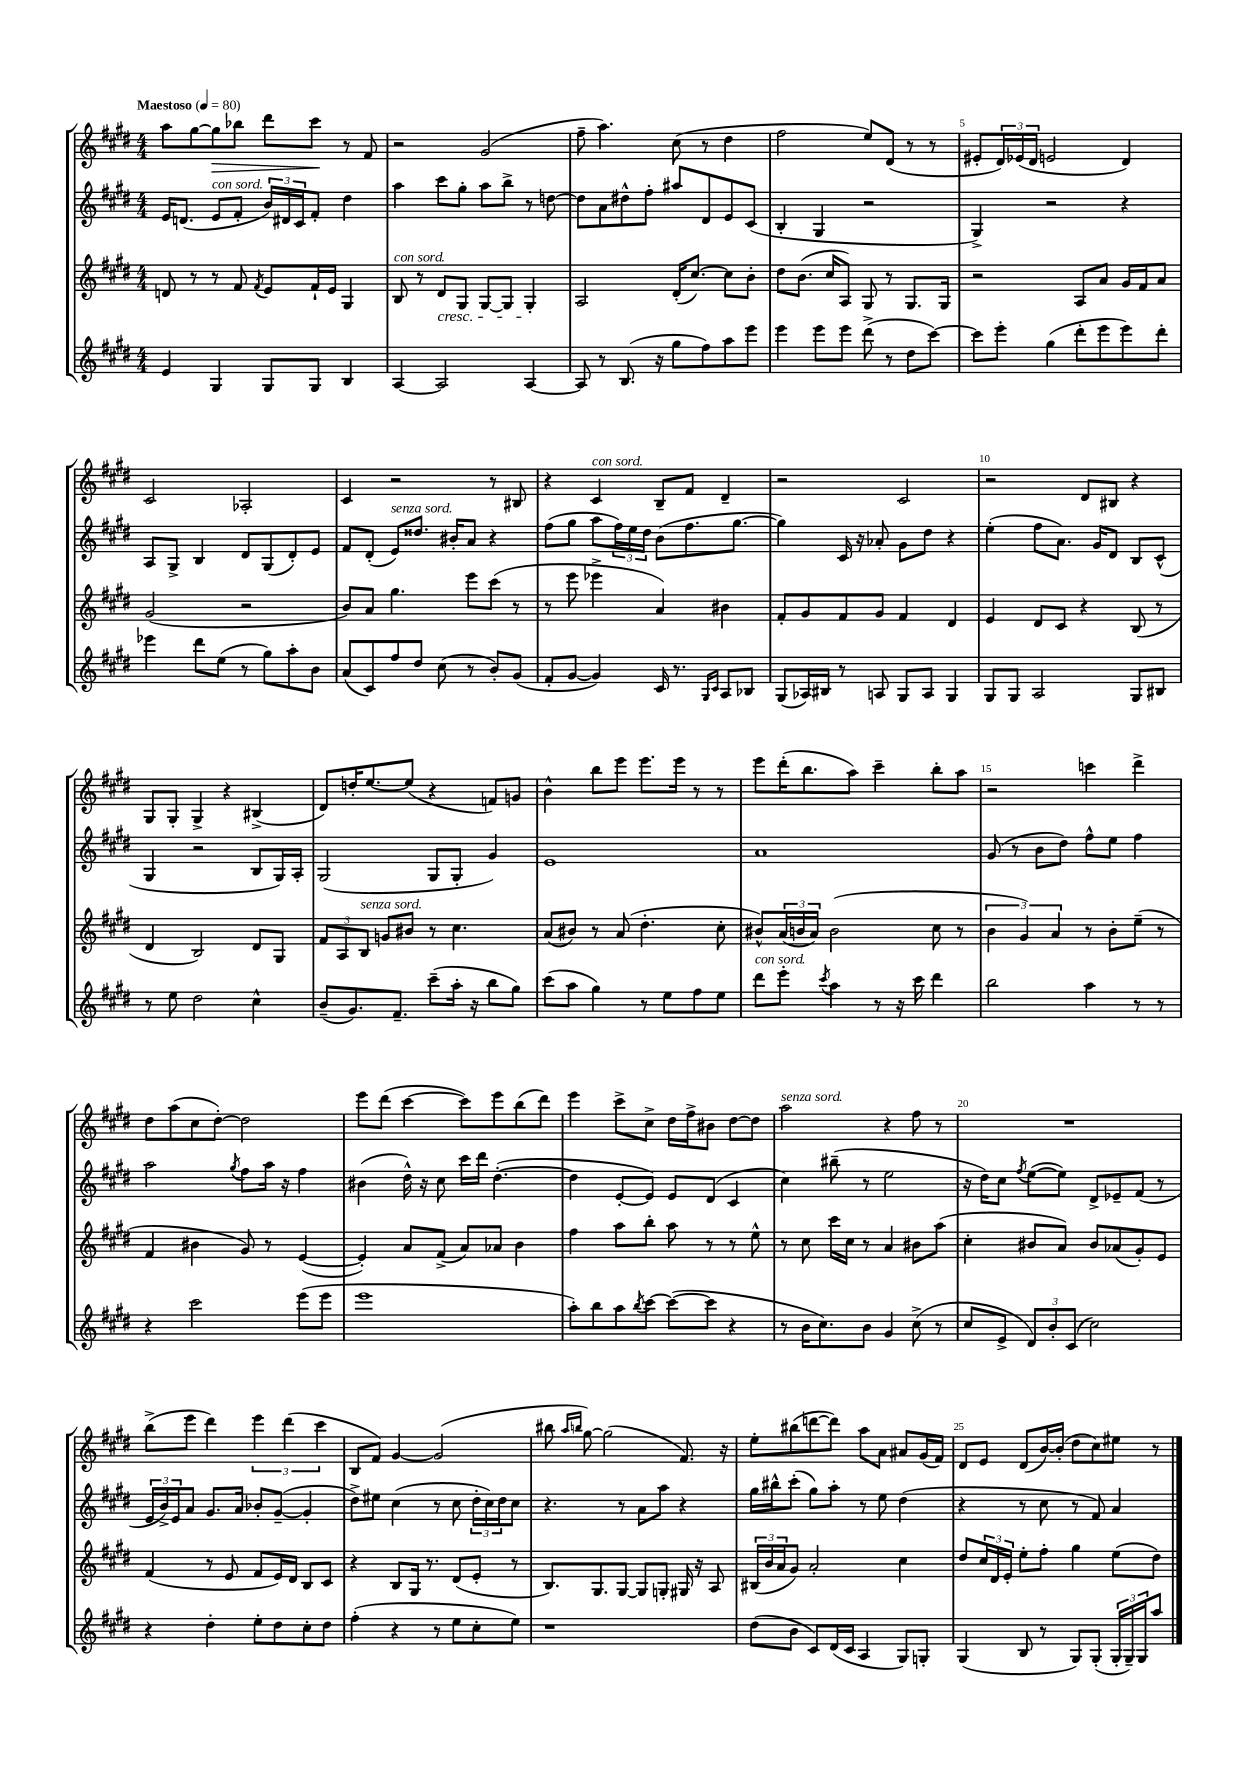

**kern	**kern	**kern	**kern	**dynam
*part4	*part3	*part2	*part1	*part1
*staff4	*staff3	*staff2	*staff1	*staff1
*clefG2	*clefG2	*clefG2	*clefG2	*
*k[f#c#g#d#]	*k[f#c#g#d#]	*k[f#c#g#d#]	*k[f#c#g#d#]	*
*M4/4	*M4/4	*M4/4	*M4/4	*
*MM80	*MM80	*MM80	*MM80	*
=1	=1	=1	=1	=1
!	!	!	!LO:TX:a:B:t=Maestoso	!
4e/	8dn/	16e/KL	8aa\L	.
.	.	(8.dn/J	.	.
.	8r	.	[8gg#\	.
!	!	!LO:TX:a:i:t=con sord.	!	!
!	!	!	!	!LO:HP:b
4G#/	8r	8e/L	8gg#\]	>
.	8f#/	8f#'/J	8bb-X\J	.
.	8qf#/	.	.	.
8G#/L	8e/L	24b/LL)	8ddd#\L	.
.	.	24d#X/	.	.
.	.	24c#/J	.	.
8G#/J	16f#`/L	8f#'/J	8ccc#\J	.
.	16e/JJ	.	.	.
4B/	4G#/	4dd#\	8r	]
.	.	.	8f#/	.
=2	=2	=2	=2	=2
!	!LO:TX:a:i:t=con sord.	!	!	!
[4A/	8B/	4aa\	2r	.
.	8r	.	.	.
!	!LO:TX:b:i:t=cresc.	!	!	!
2A/]	8d#/L	8ccc#\L	.	.
.	8G#/J	8gg#'\J	.	.
.	[8G#/L	8aa\L	(2g#/	.
.	8G#/J]	8bb^\J	.	.
[4A/	4G#'/	8r	.	.
.	.	[8ddn\	.	.
=3	=3	=3	=3	=3
8A/]	2A/	8dd\L]	8ff#~\	.
8r	.	8a\	4.aa\)	.
(8.B/	.	8dd#X^^\	.	.
.	.	8ff#'\J	.	.
16r	.	.	.	.
8gg#\L	(16d#'/KL	8aa#X/L	(8cc#\	.
.	[8.cc#/J)	.	.	.
8ff#\)	.	8d#/	8r	.
8aa\	8cc#\L]	8e/	4dd#\	.
8eee\J	8b'\J	(8c#/J	.	.
=4	=4	=4	=4	=4
4eee\	8dd#\L	4B'/	2ff#\	.
.	(8.b\J	.	.	.
8eee\L	.	4G#/	.	.
.	16cc#/KL	.	.	.
8eee\J	8A/J)	.	.	.
(8ddd#^\	8G#/	2r	8ee/L)	.
8r	8r	.	(8d#/J	.
8dd#\L	8.G#/L	.	8r	.
[8ccc#\J)	.	.	8r	.
.	16G#/Jk	.	.	.
=5	=5	=5	=5	=5
8ccc#\L]	2r	4G#^/)	8e#X'/L	.
8eee'\J	.	.	24d#/L)	.
.	.	.	(24e-X/	.
.	.	.	24d#/JJ	.
(4gg#\	.	2r	2en/	.
8ddd#'\L	8A/L	.	.	.
8eee\	8a/J	.	.	.
8eee\)	16g#/LL	4r	4d#/)	.
.	16f#/J	.	.	.
8ddd#'\J	8a/J	.	.	.
!!LO:LB:g=z
=6	=6	=6	=6	=6
4eee-X\	(2g#/	8A/L	2c#/	.
.	.	8G#^/J	.	.
8ddd#\L	.	4B/	.	.
(8ee\J	.	.	.	.
8r	2r	8d#/L	2A-X'/	.
8gg#\L)	.	(8G#/	.	.
8aa'\	.	8d#'/)	.	.
8b\J	.	8e/J	.	.
=7	=7	=7	=7	=7
(8a/L	8b/L)	8f#/L	4c#/	.
8c#/)	8a/J	(8d#'/J	.	.
!	!	!LO:TX:a:i:t=senza sord.	!	!
8ff#/	4.gg#\	8e/L)	2r	.
8dd#/J	.	8.dd##X/J	.	.
(8cc#\	.	.	.	.
.	.	16b#X'/KL	.	.
8r	8eee\L	8a/J	.	.
8b'/L)	(8ccc#\J	4r	8r	.
(8g#/J	8r	.	8B#X/	.
=8	=8	=8	=8	=8
8f#'/L	8r	(8ff#\L	4r	.
[8g#/J	8eee\	8gg#\J	.	.
!	!	!	!LO:TX:a:i:t=con sord.	!
4g#/])	4eee-X^\	8aa\L	4c#/	.
.	.	24ff#\L)	.	.
.	.	24ee\	.	.
.	.	24dd#\JJ	.	.
16c#/	4a/)	(8b\L	8B~/L	.
8.r	.	.	.	.
.	.	8.ff#\	8f#/J	.
16qqG#/LL	.	.	.	.
16qqc#/JJ	.	.	.	.
8A/L	4b#X\	.	4d#~/	.
.	.	[8.gg#\J	.	.
8B-X/J	.	.	.	.
=9	=9	=9	=9	=9
(8G#/L	8f#'/L	4gg#\])	2r	.
16A-X/L)	8g#/	.	.	.
16B#X/JJ	.	.	.	.
8r	8f#/	16c#/	.	.
.	.	16r	.	.
8An/	8g#/J	8a-X'/	.	.
8G#/L	4f#/	8g#\L	2c#/	.
8A/J	.	8dd#\J	.	.
4G#/	4d#/	4r	.	.
=10	=10	=10	=10	=10
8G#/L	4e/	(4ee'\	2r	.
8G#/J	.	.	.	.
2A/	8d#/L	8ff#\L	.	.
.	8c#/J	8.a\J)	.	.
.	4r	.	8d#/L	.
.	.	16g#/KL	.	.
.	.	8d#/J	8B#X/J	.
8G#/L	(8B/	8B/L	4r	.
8B#X/J	8r	(8c#^^/J	.	.
!!LO:LB:g=z
=11	=11	=11	=11	=11
8r	4d#/	4G#/	8G#/L	.
8ee\	.	.	8G#'/J	.
2dd#\	2B/)	2r	4G#^/	.
.	.	.	4r	.
4cc#^^\	8d#/L	8B/L	(4B#X^/	.
.	8G#/J	16G#/L)	.	.
.	.	16A'/JJ	.	.
=12	=12	=12	=12	=12
(8b~/L	12f#/L	(2G#/	8d#/L)	.
.	12A/	.	.	.
8.g#/)	.	.	16ddn'/K	.
!	!LO:TX:a:i:t=senza sord.	!	!	!
.	12B/J	.	.	.
.	.	.	[8.ee/	.
.	8gn/L	.	.	.
8.f#~/J	.	.	.	.
.	8b#X/J	.	(8ee/J]	.
(8ccc#~\L	8r	8G#/L	4r	.
16aa'\Jk	4.cc#\	8G#'/J	.	.
16r	.	.	.	.
8bb\L	.	4g#/)	8fn/L)	.
8gg#\J)	.	.	8gn/J	.
=13	=13	=13	=13	=13
(8ccc#\L	(8a/L	1e	4b^^\	.
8aa\J	8b#X/J)	.	.	.
4gg#\)	8r	.	8bb\L	.
.	(8a/	.	8eee\J	.
8r	4.dd#'\	.	8.eee\L	.
8ee\L	.	.	.	.
.	.	.	16eee\Jk	.
8ff#\	.	.	8r	.
8ee\J	8cc#'\	.	8r	.
=14	=14	=14	=14	=14
!LO:TX:a:i:t=con sord.	!	!	!	!
8ddd#\L	8b#X^^/L)	1a	8eee\L	.
8eee'\J	(24a/L	.	(16ddd#'\K	.
.	24bn/	.	.	.
.	.	.	8.bb\	.
.	24a/JJ)	.	.	.
8qccc#/	.	.	.	.
4aa\	(2b\	.	.	.
.	.	.	8aa\J)	.
8r	.	.	4ccc#~\	.
16r	.	.	.	.
16ccc#\	.	.	.	.
4ddd#\	8cc#\	.	8bb'\L	.
.	8r	.	8aa\J	.
=15	=15	=15	=15	=15
2bb\	6b\	(8g#/	2r	.
.	.	8r	.	.
.	6g#/)	.	.	.
.	.	8b\L	.	.
.	6a/	.	.	.
.	.	8dd#\J)	.	.
4aa\	8r	8ff#^^\L	4cccn\	.
.	8b'\L	8ee\J	.	.
8r	(8ee~\J	4ff#\	4ddd#^\	.
8r	8r	.	.	.
!!LO:LB:g=z
=16	=16	=16	=16	=16
4r	4f#/	2aa\	8dd#\L	.
.	.	.	(8aa\	.
2ccc#\	4b#X\	.	8cc#\	.
.	.	.	[8dd#'\J)	.
.	.	8qgg#/	.	.
.	8g#/)	8ff#\L	2dd#\]	.
.	8r	16aa\Jk	.	.
.	.	16r	.	.
(8eee\L	([4e/	4ff#\	.	.
8eee\J	.	.	.	.
=17	=17	=17	=17	=17
1eee	4e'/])	(4b#X\	8eee\L	.
.	.	.	(8ddd#\J	.
.	8a/L	16dd#^^\)	[4ccc#\	.
.	.	16r	.	.
.	(8f#^/J	8cc#\	.	.
.	8a/L)	16ccc#\LL	8ccc#\L])	.
.	.	16ddd#\JJ	.	.
.	8a-X/J	([4.dd#'\	8eee\	.
.	4b\	.	(8bb\	.
.	.	.	8ddd#\J)	.
=18	=18	=18	=18	=18
8aa'\L)	4ff#\	4dd#\]	4eee\	.
8bb\	.	.	.	.
8aa\	8aa\L	[8e'/L	8ccc#^\L	.
8qbb/	.	.	.	.
[8ccc#\J	8bb'\J	8e/J])	8cc#^\J	.
(8ccc#\L_	8aa\	8e/L	16dd#\LL	.
.	.	.	16ff#^\J	.
8ccc#\J]	8r	(8d#/J	8b#X\J	.
4r	8r	4c#/	[8dd#\L	.
.	8ee^^\	.	8dd#\J]	.
=19	=19	=19	=19	=19
!	!	!	!LO:TX:a:i:t=senza sord.	!
8r	8r	4cc#\)	2aa\	.
16b\KL	8cc#\	.	.	.
8.cc#\)	.	.	.	.
.	16ccc#\LL	(8bb#X~\	.	.
.	16cc#\JJ	.	.	.
8b\J	8r	8r	.	.
4g#/	4a/	2ee\	4r	.
(8cc#^\	8b#X\L	.	8ff#\	.
8r	(8aa\J	.	8r	.
=20	=20	=20	=20	=20
8cc#/L	4cc#'\	16r	1r	.
.	.	16dd#\KL)	.	.
8e^/J	.	8cc#\J	.	.
.	.	8qff#/	.	.
12d#/L)	8b#X/L	([8ee\L	.	.
12b'/	.	.	.	.
.	8a/J)	8ee\J])	.	.
(12c#/J	.	.	.	.
2cc#\)	8b#/L	8d#^/L	.	.
.	(8a-X/	8e-X~/	.	.
.	8g#'/)	(8f#/J	.	.
.	8e/J	8r	.	.
!!LO:LB:g=z
=21	=21	=21	=21	=21
4r	(4f#/	24e/LL	(8bb^\L	.
.	.	24b^/)	.	.
.	.	24e/J	.	.
.	.	8a/J	8eee\J	.
4dd#'\	8r	8.g#/L	4ddd#\)	.
.	8e/	.	.	.
.	.	16a/Jk	.	.
8ee'\L	8f#/L	8b-X'/L	6eee\	.
8dd#\	16e/L)	([8g#~/J	.	.
.	.	.	(6ddd#\	.
.	16d#/JJ	.	.	.
8cc#'\	8B/L	4g#'/]	.	.
.	.	.	6ccc#\	.
8dd#\J	8c#/J	.	.	.
=22	=22	=22	=22	=22
(4ff#'\	4r	8dd#^\L)	8B/L	.
.	.	8ee#X\J	8f#/J)	.
4r	8B/L	(4cc#\	[4g#/	.
.	16G#/Jk	.	.	.
.	8.r	.	.	.
8r	.	8r	(2g#/]	.
8ee\L	(8d#/L	8cc#\	.	.
8cc#'\	8e'/J	24dd#'\LL	.	.
.	.	24cc#\)	.	.
.	.	24dd#\J	.	.
8ee\J)	8r	8cc#\J	.	.
=23	=23	=23	=23	=23
1r	8.B/L)	4.r	8bb#X\	.
.	.	.	16qqaa/LL	.
.	.	.	16qqbbn/JJ	.
.	.	.	[8gg#\)	.
.	8.G#/	.	.	.
.	.	.	(2gg#\]	.
.	[8G#/J	8r	.	.
.	8G#/L]	8a\L	.	.
.	8Gn'/J	8aa\J	.	.
.	16G#X/	4r	8.f#/)	.
.	16r	.	.	.
.	8A/	.	.	.
.	.	.	16r	.
=24	=24	=24	=24	=24
(8dd#\L	(24B#X/LL	16gg#\LL	8ee'\L	.
.	24b/	.	.	.
.	.	16bb#X^^\J	.	.
.	24a/J	.	.	.
8b\J	8g#/J)	(8ccc#'\J	(8bb#X\	.
8c#/L)	2a'/	8gg#\L)	[8dddn\	.
(16d#/L	.	8aa'\J	8ddd\J])	.
16c#/JJ	.	.	.	.
4A/	.	8r	8aa\L	.
.	.	8ee\	8a\J	.
8G#/L)	4cc#\	(4dd#\	8a#X/L	.
8Gn'/J	.	.	(16g#/L	.
.	.	.	16f#/JJ)	.
=25	=25	=25	=25	=25
(4G#/	8dd#/L	4r	8d#/L	.
.	24cc#/L	.	8e/J	.
.	24d#/	.	.	.
.	24e'/JJ	.	.	.
8B/	8ee'\L	8r	(8d#/L	.
8r	8ff#'\J	8cc#\	[16b/L)	.
.	.	.	(16b'/JJ]	.
8G#/L)	4gg#\	8r	8dd#\L	.
(8G#'/J	.	8f#/)	8cc#\)	.
24G#'/LL	(8ee\L	4a/	8ee#X\J	.
24G#~/)	.	.	.	.
24G#/J	.	.	.	.
8aa/J	8dd#\J)	.	8r	.
==	==	==	==	==
*-	*-	*-	*-	*-
